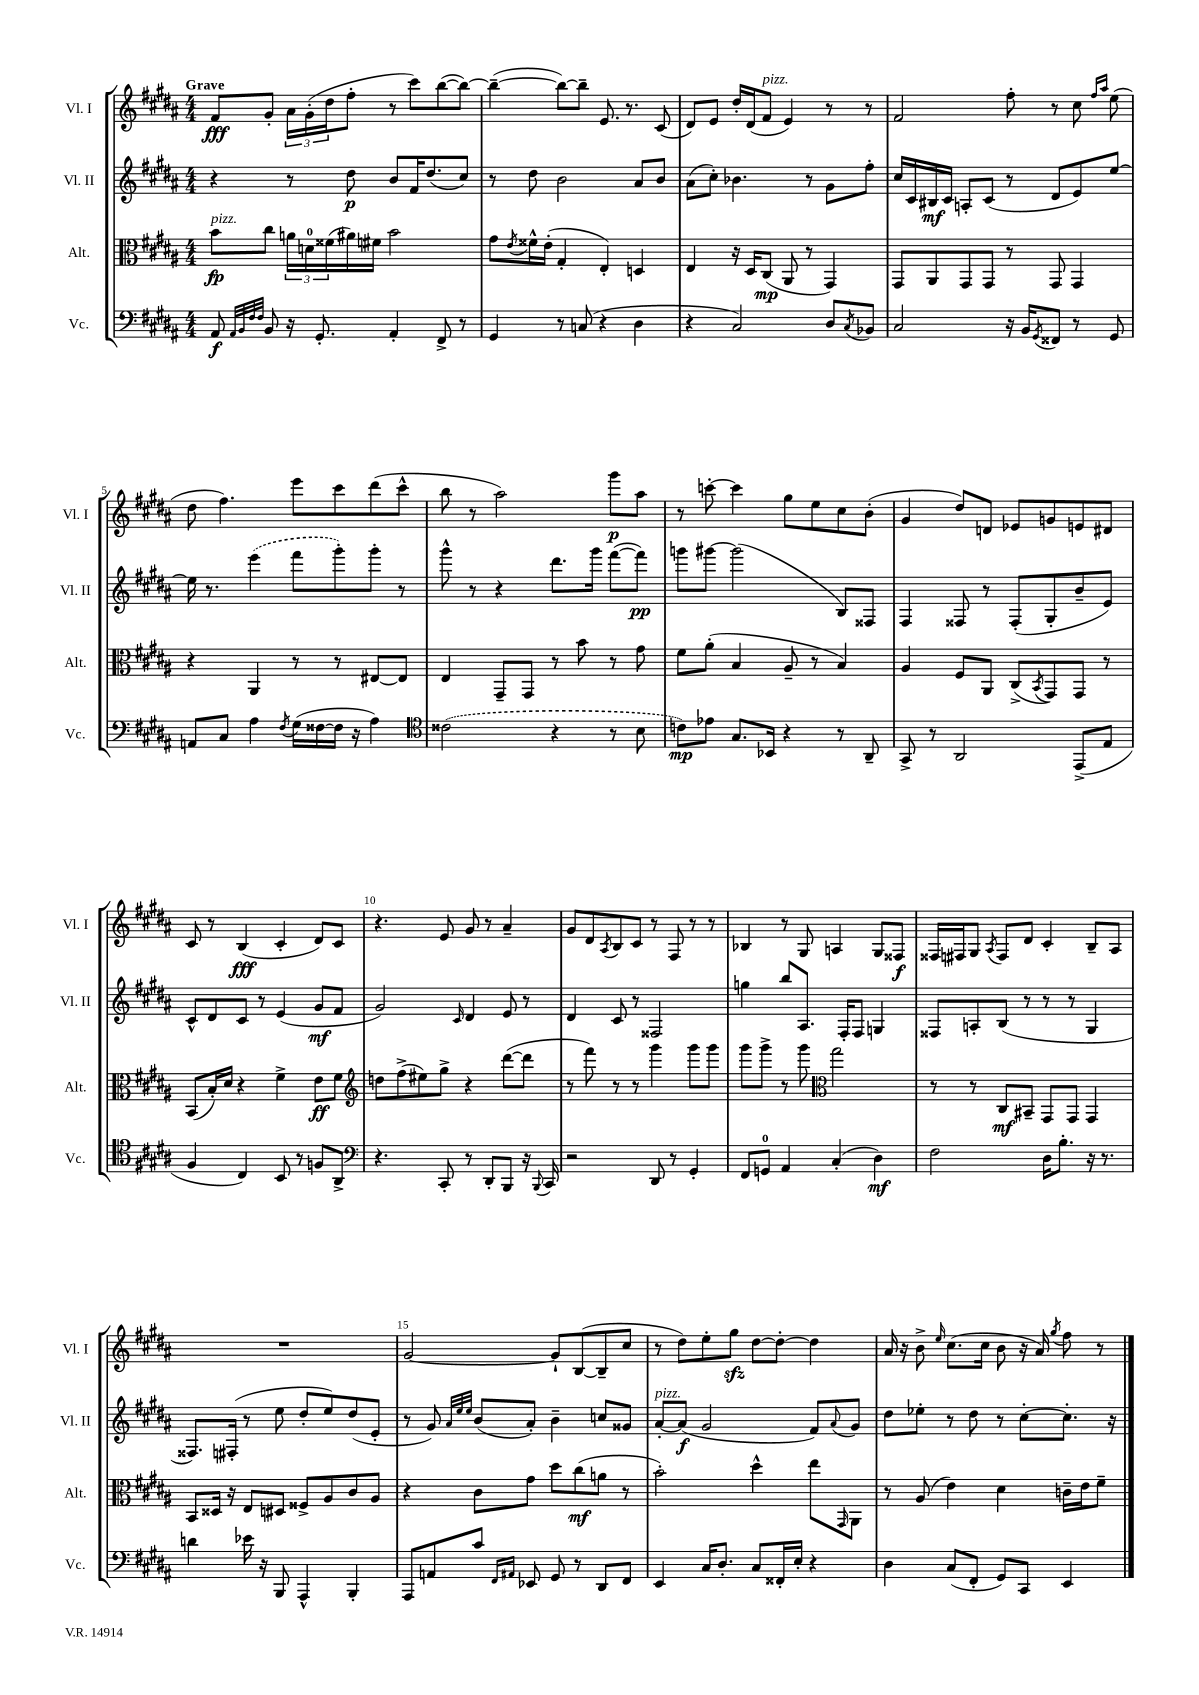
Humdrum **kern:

**kern	**dynam	**kern	**dynam	**kern	**dynam	**kern	**dynam
*part4	*part4	*part3	*part3	*part2	*part2	*part1	*part1
*staff4	*staff4	*staff3	*staff3	*staff2	*staff2	*staff1	*staff1
*I"Vc.	*	*I"Alt.	*	*I"Vl. II	*	*I"Vl. I	*
*I'Vc.	*	*I'Alt.	*	*I'Vl. II	*	*I'Vl. I	*
*clefF4	*	*clefC3	*	*clefG2	*	*clefG2	*
*k[f#c#g#d#a#]	*	*k[f#c#g#d#a#]	*	*k[f#c#g#d#a#]	*	*k[f#c#g#d#a#]	*
*M4/4	*	*M4/4	*	*M4/4	*	*M4/4	*
=1	=1	=1	=1	=1	=1	=1	=1
!	!	!	!	!	!	!LO:TX:a:B:t=Grave	!
!	!	!LO:TX:a:i:t=pizz.	!	!	!	!	!
8AA#/	f	8b\L	fp	4r	.	8f#/L	fff
32qqAA#/LLL	.	.	.	.	.	.	.
32qqBB/	.	.	.	.	.	.	.
32qqF#/	.	.	.	.	.	.	.
32qqF#/JJJ	.	.	.	.	.	.	.
8BB/	.	8cc#\J	.	.	.	8g#'/J	.
16r	.	24an\LL	.	8r	.	24a#\LL	.
.	.	24dn\	.	.	.	(24g#'\	.
8.GG#'/	.	.	.	.	.	.	.
.	.	(24f##X\	.	.	.	24dd#\J	.
.	.	16a#X\)	.	8dd#\	p	8ff#'\J	.
.	.	16f#X\JJ	.	.	.	.	.
4AA#'/	.	2b\	.	8b/L	.	8r	.
.	.	.	.	16f#/K	.	8ccc#\L)	.
.	.	.	.	(8.dd#/	.	.	.
8FF#^/	.	.	.	.	.	([8bb\	.
8r	.	.	.	8cc#/J)	.	8bb\J_)	.
=2	=2	=2	=2	=2	=2	=2	=2
4GG#/	.	8g#\L	.	8r	.	(4bb~\_	.
.	.	8qe/	.	.	.	.	.
.	.	16f##X^^\L	.	8dd#\	.	.	.
.	.	(16e'\JJ	.	.	.	.	.
8r	.	4G#'/	.	2b\	.	8bb\L_)	.
(8Cn/	.	.	.	.	.	8bb~\J]	.
4r	.	4E'/)	.	.	.	8.e/	.
.	.	.	.	.	.	8.r	.
4D#\	.	4Dn/	.	8a#/L	.	.	.
.	.	.	.	8b/J	.	(8c#/	.
=3	=3	=3	=3	=3	=3	=3	=3
4r	.	4E/	.	(8a#\L	.	8d#/L)	.
.	.	.	.	8cc#'\J)	.	8e/J	.
2C#/)	.	16r	.	4.b-X\	.	16dd#'/LL	.
.	.	16D#/KL	.	.	.	(16d#/J	.
!	!	!	!	!	!	!LO:TX:a:i:t=pizz.	!
.	.	(8C#/J	mp	.	.	8f#/J	.
.	.	8AA#/	.	.	.	4e/)	.
.	.	8r	.	8r	.	.	.
8D#/L	.	4GG#/)	.	8g#\L	.	8r	.
8qC#/	.	.	.	.	.	.	.
8BB-X/J	.	.	.	8ff#'\J	.	8r	.
=4	=4	=4	=4	=4	=4	=4	=4
2C#/	.	8GG#/L	.	16cc#/LL	.	2f#/	.
.	.	.	.	16c#/	.	.	.
.	.	8AA#/	.	16B#X/	mf	.	.
.	.	.	.	16c#/JJ	.	.	.
.	.	8GG#/	.	8An'/L	.	.	.
.	.	8GG#/J	.	(8c#/J	.	.	.
16r	.	8r	.	8r	.	8ff#'\	.
16BB/KL	.	.	.	.	.	.	.
8qGG#/	.	.	.	.	.	.	.
8FF##X/J	.	8GG#/	.	8d#/L	.	8r	.
8r	.	4GG#/	.	8e/)	.	8cc#\	.
.	.	.	.	.	.	16qqff#/LL	.
.	.	.	.	.	.	16qqaa#/JJ	.
8GG#/	.	.	.	[8ee/J	.	(8ee\	.
!!LO:LB:g=z
=5	=5	=5	=5	=5	=5	=5	=5
8AAn/L	.	4r	.	16ee\]	.	8dd#\	.
.	.	.	.	8.r	.	.	.
8C#/J	.	.	.	.	.	4.ff#\)	.
4A#\	.	4AA#/	.	(4eee\	.	.	.
8qF#/	.	.	.	.	.	.	.
(16G#\LL	.	8r	.	8fff#\L	.	8eee\L	.
[16F##X\	.	.	.	.	.	.	.
16F##\JJ]	.	8r	.	8ggg#'\)	.	8ccc#\	.
16r	.	.	.	.	.	.	.
4A#\)	.	[8E#X/L	.	8ggg#'\J	.	(8ddd#\	.
.	.	8E#/J]	.	8r	.	8ccc#^^\J	.
=6	=6	=6	=6	=6	=6	=6	=6
*clefC4	*	*	*	*	*	*	*
(2c##X\	.	4E/	.	8ggg#^^\	.	8bb\	.
.	.	.	.	8r	.	8r	.
.	.	8GG#~/L	.	4r	.	2aa#\)	.
.	.	8GG#/J	.	.	.	.	.
4r	.	8r	.	8.ddd#\L	.	.	.
.	.	8b\	.	.	.	.	.
.	.	.	.	16ggg#\Jk	.	.	.
8r	.	8r	.	([8fff#\L	.	8ggg#\L	p
8B\	.	8g#\	.	8fff#\J])	pp	8aa#\J	.
=7	=7	=7	=7	=7	=7	=7	=7
8cn\L)	mp	8f#\L	.	8gggn\L	.	8r	.
8e-X\J	.	(8a#'\J	.	[8ggg#X\J	.	[8cccn'\	.
8.G#/L	.	4B/	.	(2ggg#\]	.	4ccc\]	.
16BB-X/Jk	.	.	.	.	.	.	.
4r	.	8A#~/	.	.	.	8gg#\L	.
.	.	8r	.	.	.	8ee\	.
8r	.	4B/)	.	8B/L)	.	8cc#\	.
8AA#~/	.	.	.	8F##X/J	.	(8b'\J	.
=8	=8	=8	=8	=8	=8	=8	=8
8GG#^/	.	4A#/	.	4F#/	.	4g#/	.
8r	.	.	.	.	.	.	.
2AA#/	.	8F#/L	.	8F##X/	.	8dd#/L)	.
.	.	8AA#/J	.	8r	.	8dn/J	.
.	.	(8C#^/L	.	(8F##'/L	.	8e-X/L	.
.	.	8qBB/	.	.	.	.	.
.	.	8GG#/)	.	8G#'/	.	8gn/	.
(8EE^/L	.	8GG#/J	.	8b~/	.	8en/	.
8E/J	.	8r	.	8e/J)	.	8d#X/J	.
!!LO:LB:g=z
=9	=9	=9	=9	=9	=9	=9	=9
4F#/	.	(8BB/L	.	8c#^^/L	.	8c#/	.
.	.	16B'/L)	.	8d#/	.	8r	.
.	.	16d#/JJ	.	.	.	.	.
4C#/)	.	4r	.	8c#/J	.	(4B/	fff
.	.	.	.	8r	.	.	.
8BB/	.	4f#^\	.	(4e/	.	4c#'/	.
8r	.	.	.	.	.	.	.
8Fn/L	.	8e\L	ff	8g#/L	mf	8d#/L)	.
8AA#^/J	.	8f#\J	.	8f#/J	.	8c#/J	.
=10	=10	=10	=10	=10	=10	=10	=10
*clefF4	*	*clefG2	*	*	*	*	*
4.r	.	8ddn\L	.	2g#/)	.	4.r	.
.	.	(8ff#^\	.	.	.	.	.
.	.	8ee#X\)	.	.	.	.	.
8CC#'/	.	8gg#^\J	.	.	.	8e/	.
.	.	.	.	16qqc#/	.	.	.
8r	.	4r	.	4d#/	.	8g#/	.
8DD#'/L	.	.	.	.	.	8r	.
8BBB/J	.	([8ddd#\L	.	8e/	.	4a#~/	.
16r	.	8ddd#\J]	.	8r	.	.	.
8qqBBB/	.	.	.	.	.	.	.
16CC#/	.	.	.	.	.	.	.
=11	=11	=11	=11	=11	=11	=11	=11
2r	.	8r	.	4d#/	.	8g#/L	.
.	.	8fff#\)	.	.	.	8d#/	.
.	.	.	.	.	.	8qA#/	.
.	.	8r	.	8c#/	.	8B/	.
.	.	8r	.	8r	.	8c#/J	.
8DD#/	.	4ggg#\	.	2F##X/	.	8r	.
8r	.	.	.	.	.	8F#/	.
4GG#'/	.	8ggg#\L	.	.	.	8r	.
.	.	8ggg#\J	.	.	.	8r	.
=12	=12	=12	=12	=12	=12	=12	=12
8FF#/L	.	8ggg#\L	.	4ggn\	.	4B-X/	.
8GGn/J	.	8ggg#^\J	.	.	.	.	.
4AA#/	.	8r	.	8bb/L	.	8r	.
.	.	8ggg#\	.	8.A#/J	.	8G#/	.
*	*	*clefC3	*	*	*	*	*
(4C#'/	.	2gg#\	.	.	.	4An/	.
.	.	.	.	16F#'/KL	.	.	.
.	.	.	.	8F#/J	.	.	.
4D#\)	mf	.	.	4Gn/	.	8G#/L	.
.	.	.	.	.	.	8F##X/J	f
=13	=13	=13	=13	=13	=13	=13	=13
2F#\	.	8r	.	8F##X/L	.	16F##X/LL	.
.	.	.	.	.	.	16F#X/J	.
.	.	8r	.	8An'/	.	8G#/J	.
.	.	.	.	.	.	8qA#/	.
.	.	8C#/L	mf	(8B/J	.	8F#/L	.
.	.	8BB#X~/J	.	8r	.	8d#/J	.
16D#\KL	.	8GG#/L	.	8r	.	4c#'/	.
8.B'\J	.	.	.	.	.	.	.
.	.	8GG#/J	.	8r	.	.	.
16r	.	4GG#/	.	4G#/	.	8B~/L	.
8.r	.	.	.	.	.	.	.
.	.	.	.	.	.	8A#/J	.
!!LO:LB:g=z
=14	=14	=14	=14	=14	=14	=14	=14
4dn\	.	8BB/L	.	8.F##X/L)	.	1r	.
.	.	16D##X/Jk	.	.	.	.	.
.	.	16r	.	(16F#X'/Jk	.	.	.
16e-X\	.	8E/L	.	8r	.	.	.
16r	.	.	.	.	.	.	.
8BBB/	.	8D#X/J	.	8ee\	.	.	.
4AAA#^^/	.	8F##X^/L	.	8dd#'/L	.	.	.
.	.	8A#/	.	8ee/)	.	.	.
4BBB'/	.	8c#/	.	(8dd#/	.	.	.
.	.	8A#/J	.	8e'/J	.	.	.
=15	=15	=15	=15	=15	=15	=15	=15
8AAA#/L	.	4r	.	8r	.	[2g#/	.
8AAn/	.	.	.	8g#/)	.	.	.
.	.	.	.	32qqa#/LLL	.	.	.
.	.	.	.	32qqee/	.	.	.
.	.	.	.	32qqee/JJJ	.	.	.
8c#/J	.	8c#\L	.	(8b/L	.	.	.
16qqFF#/LL	.	.	.	.	.	.	.
16qqAA#X/JJ	.	.	.	.	.	.	.
8EE-X/	.	8g#\J	.	8a#'/J)	.	.	.
8GG#/	.	8dd#\L	.	4b~\	.	8g#`/L]	.
8r	.	(8cc#\	mf	.	.	([8B/	.
8DD#/L	.	8an\J	.	8ccn/L	.	8B~/]	.
8FF#/J	.	8r	.	8g##X/J	.	8cc#/J	.
=16	=16	=16	=16	=16	=16	=16	=16
!	!	!	!	!LO:TX:a:i:t=pizz.	!	!	!
4EE/	.	2b'\)	.	[8a#'/L	.	8r	.
.	.	.	.	(8a#/J]	f	8dd#\L)	.
16C#/KL	.	.	.	2g#/	.	8ee'\	.
8.D#'/J	.	.	.	.	.	.	.
.	.	.	.	.	.	8gg#zz\J	.
8C#/L	.	4dd#^^\	.	.	.	[8dd#\L	.
16FF##X'/L	.	.	.	.	.	8dd#'\J_	.
16E'/JJ	.	.	.	.	.	.	.
4r	.	8ee\L	.	8f#/L)	.	4dd#\]	.
.	.	16qqGG#/	.	8qqa#/	.	.	.
.	.	8AA#\J	.	8g#/J	.	.	.
=17	=17	=17	=17	=17	=17	=17	=17
4D#\	.	8r	.	8dd#\L	.	16a#/	.
.	.	.	.	.	.	16r	.
.	.	(8A#/	.	8ee-X'\J	.	8b^\	.
.	.	.	.	.	.	16qqee/	.
(8C#/L	.	4e\)	.	8r	.	(8.cc#\L	.
8FF#'/J	.	.	.	8dd#\	.	.	.
.	.	.	.	.	.	16cc#\Jk	.
8GG#/L)	.	4d#\	.	8r	.	8b\	.
8CC#/J	.	.	.	[8cc#'\L	.	16r	.
.	.	.	.	.	.	16a#/)	.
.	.	.	.	.	.	8qgg#/	.
4EE/	.	16cn~\LL	.	8.cc#'\J]	.	8ff#\	.
.	.	16e\J	.	.	.	.	.
.	.	8f#~\J	.	.	.	8r	.
.	.	.	.	16r	.	.	.
==	==	==	==	==	==	==	==
*-	*-	*-	*-	*-	*-	*-	*-
